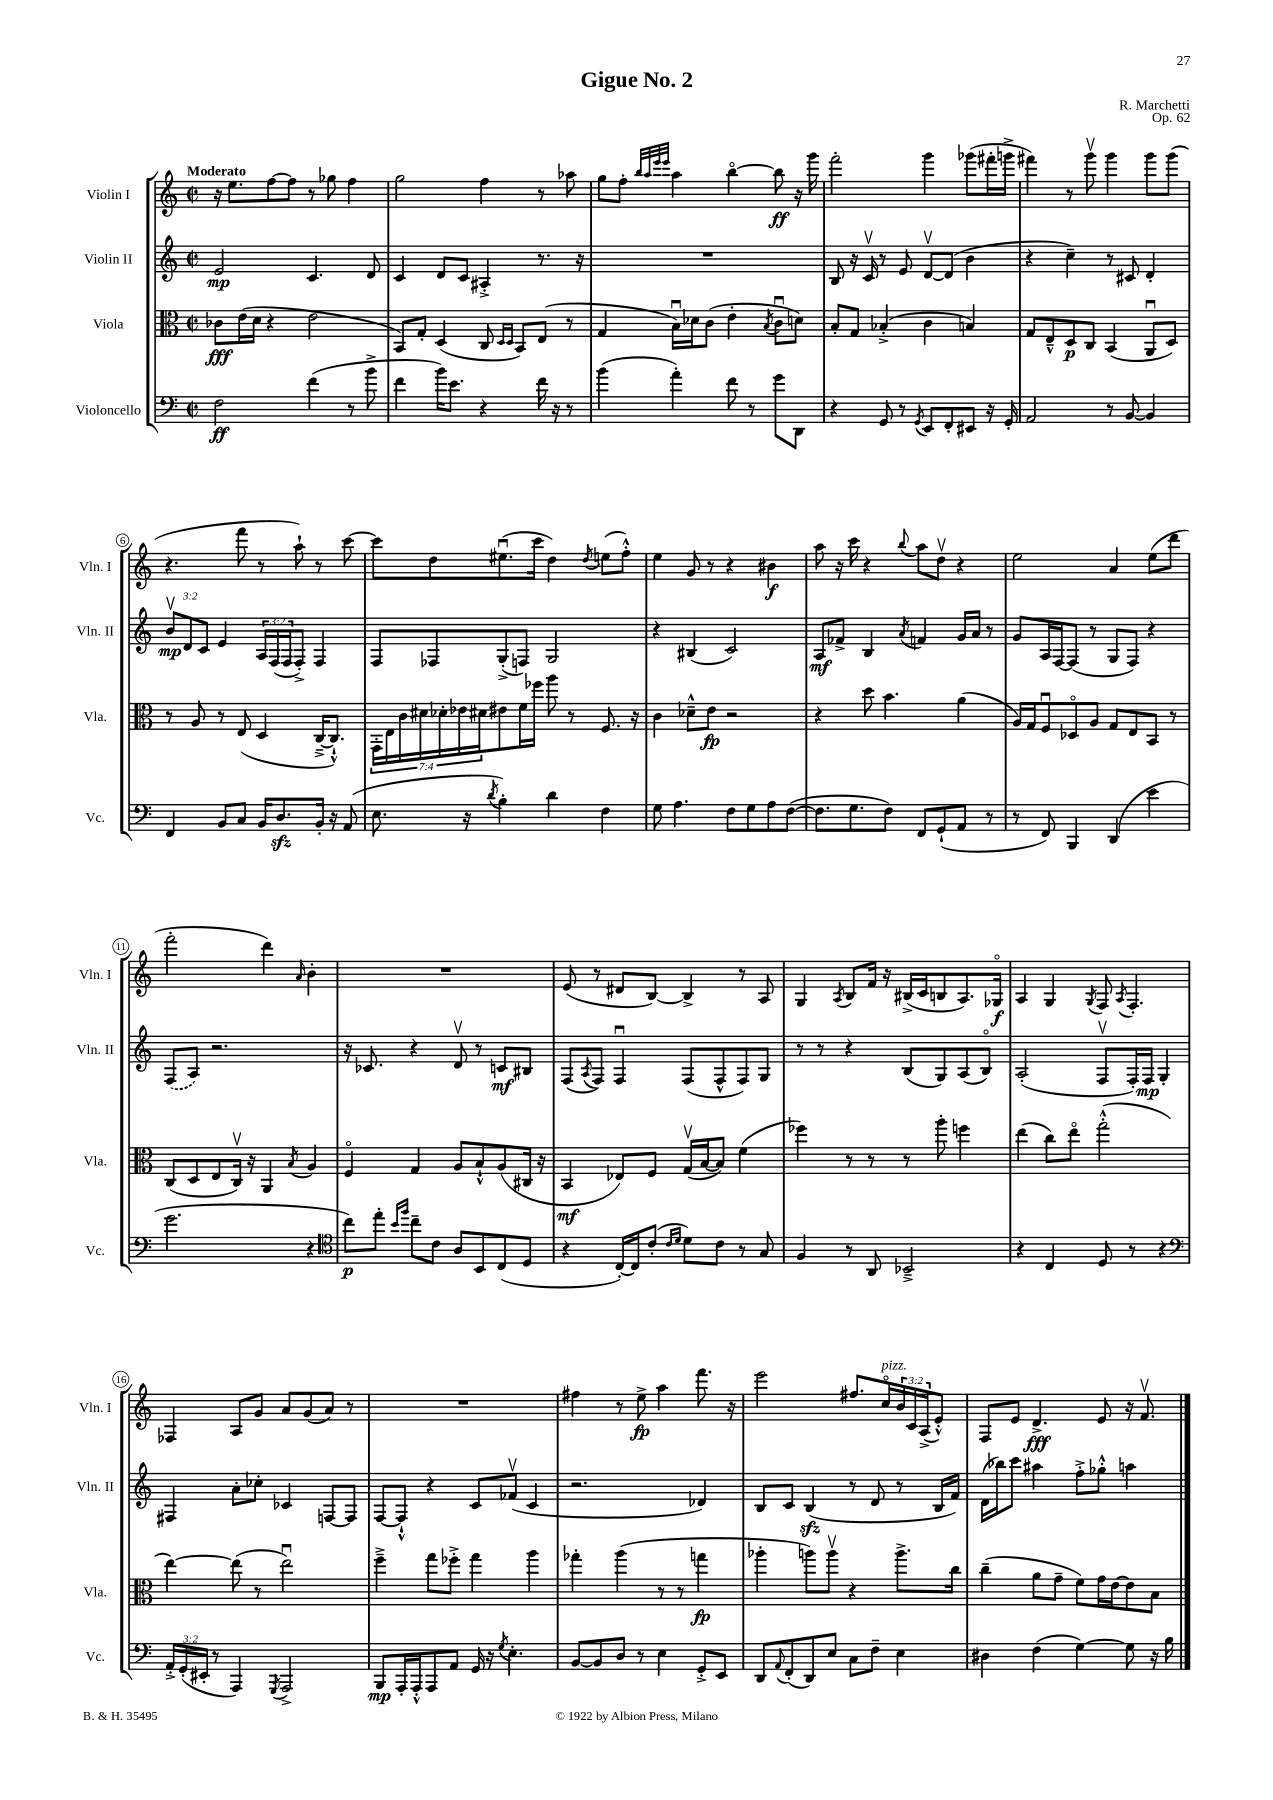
\header { title = "Gigue No. 2" composer = "R. Marchetti" opus = "Op. 62" }
<<
\new StaffGroup <<
\new Staff = "s0" \with { instrumentName = "Violin I" shortInstrumentName = "Vln. I" } {
    \clef treble \key c \major \defaultTimeSignature \time 2/2 \override Staff.TupletNumber.text = #tuplet-number::calc-fraction-text \tempo "Moderato"
    r16 e''8. f''8~ f''8 r8 ges''8 f''4 |
    g''2 f''4 r8 aes''8 |
    g''8 f''8-. \grace { b''32 a''32 e'''32 e'''32 } a''4 b''4~\flageolet b''8\ff r16 g'''16 |
    f'''2-. g'''4 ges'''8( fis'''16-. g'''16-> |
    fis'''4) r8 g'''8\upbow g'''4 g'''8 g'''8( |
    r4. f'''8 r8 a''8-!) r8 c'''8~ |
    c'''8 d''8 eis''8.\downbow( c'''16 d''4) \acciaccatura { d''8 } e''8( f''8-.-^) |
    e''4 g'8 r8 r4 bis'4\f |
    a''8 r16 c'''16 r4 \appoggiatura { b''8 } a''8 d''8\upbow r4 |
    e''2 a'4 e''8( d'''8 |
    f'''2-. d'''4) \grace { a'16 } b'4-. |
    R1 |
    e'8( r8 dis'8 b8~) b4-> r8 a8 |
    g4 \acciaccatura { a8 } b8 f'16 r16 bis16->( c'16 b8 a8.) ges16\flageolet\f |
    a4 g4 \acciaccatura { g8 } f8 \acciaccatura { a8 } f4.-. |
    fes4 a8 g'8 a'8 g'8( a'8) r8 |
    R1 |
    fis''4 r8 e''8->\fp a''4 f'''8. r16 |
    e'''2 fis''8. c''16\flageolet^\markup { \italic "pizz." } \tuplet 3/2 { b'16 c'16 a16->( } e'8-.-^) |
    f8 e'8 d'4.->\fff e'8 r16 f'8.\upbow \bar "|." |
}
\new Staff = "s1" \with { instrumentName = "Violin II" shortInstrumentName = "Vln. II" } {
    \clef treble \key c \major \defaultTimeSignature \time 2/2 \override Staff.TupletNumber.text = #tuplet-number::calc-fraction-text
    e'2\mp c'4. d'8 |
    c'4 d'8 c'8 ais4-.-> r8. r16 |
    R1 |
    b8 r16 c'16\upbow r8 e'8 d'8~\upbow d'8( b'4 |
    r4 c''4--) r8 cis'8 d'4-. |
    \tuplet 3/2 { b'8\upbow\mp d'8 c'8 } e'4 \tuplet 3/2 { a16 f16( f16 } f8-.->) f4 |
    f8 fes8 g8-.->( f8) g2 |
    r4 bis4( c'2) |
    a8\mf fes'8-> b4 \acciaccatura { a'8 } f'4 g'16 a'16 r8 |
    g'8 a16 f16~ f8( r8 g8 f8) r4 |
    \once \slurDashed f8( a8) r2. |
    r16 ces'8. r4 d'8\upbow r8 c'8\mf bis8 |
    f8( \acciaccatura { a8 } f8) f4\downbow f8( f8-^ f8) g8 |
    r8 r8 r4 b8( g8) a8( b8\flageolet) |
    a2-.( f8\upbow f16-.) f16\mp g4-. |
    fis4 a'8-. ces''8-. ces'4 f8~ f8 |
    f8~ f8-!-^ r4 c'8 fes'8\upbow( c'4 |
    r2. des'4) |
    b8 c'8 b4\sfz( r8 d'8 r8 b16 f'16) |
    d'16( bes''16) c'''8 ais''4 f''8-.-> ges''8-.-^ a''4 \bar "|." |
}
\new Staff = "s2" \with { instrumentName = "Viola" shortInstrumentName = "Vla." } {
    \clef alto \key c \major \defaultTimeSignature \time 2/2 \override Staff.TupletNumber.text = #tuplet-number::calc-fraction-text
    ces'8\fff e'16( d'16 r4 e'2 |
    b,8) g8-. d4( c8 \grace { d16 d16 } b,8) e8( r8 |
    g4 b16\downbow) des'16 c'8( e'4-. \acciaccatura { b8 } c'8\downbow d'8) |
    b8-. g8 bes4-.->( c'4 b4) |
    g8 e8---^ d8\p c8 b,4( a,8\downbow d8) |
    r8 a8 r8 e8( d4 c16~---> c8.-!-^) |
    \tuplet 7/4 { g,16-. e16 c'16 dis'16 des'16-. ees'16 dis'16 } eis'8 f'16 fes''16 a''8 r8 f8. r16 |
    c'4 des'8---^ e'8\fp r2 |
    r4 d''8 b'4. a'4( |
    a16) g16 f8\downbow des8\flageolet a8 g8 e8 b,8 r8 |
    c8( d8 e8 c16\upbow) r16 a,4 \acciaccatura { b8 } a4 |
    f4\flageolet g4 a8 b8-!-^ a8( cis16 r16 |
    b,4\mf ees8) f8 g16\upbow( b16~ b8) f'4( |
    fes''4) r8 r8 r8 a''8-. f''4 |
    e''4( c''8) e''8\flageolet g''2-.-^( |
    e''4~) e''8( r8 e''2\downbow) |
    f''4---> g''8 fes''8-.-> g''4 a''4 |
    ges''4-. a''4( r8 r8 g''4\fp |
    aes''4-. a''8) a''8\upbow r4 a''8.-> c''16 |
    c''4--( a'8 g'8-- f'8) g'16 e'16~ e'8 b8 \bar "|." |
}
\new Staff = "s3" \with { instrumentName = "Violoncello" shortInstrumentName = "Vc." } {
    \clef bass \key c \major \defaultTimeSignature \time 2/2 \override Staff.TupletNumber.text = #tuplet-number::calc-fraction-text
    f2\ff f'4( r8 b'8-> |
    f'4 b'16) e'8. r4 f'16 r16 r8 |
    b'4( a'4-.) f'8 r8 g'8 d,8 |
    r4 g,8 r8 \acciaccatura { g,8 } e,8 f,8-. eis,8 r16 g,16-. |
    a,2 r8 b,8~ b,4 |
    f,4 b,8 c8 b,16 d8.\sfz b,16-. r16 a,8( |
    e8. r16 \acciaccatura { d'8 } b4-.) d'4 f4 |
    g8 a4. f8 g8 a8 f8~( |
    f8. g8. f8) f,8 g,8-!( a,8 r8 |
    r8 f,8) b,,4 d,4( e'4 |
    g'2. r4 |
    \clef tenor c''8\p) e''8-. \grace { b'16 f''16 } c''8-- c'8 a8 b,8 c8( d8 |
    r4 c16~-.) c16 c'8-.( \grace { c'16 d'16 } d'8) c'8 r8 g8 |
    f4 r8 a,8 bes,2---> |
    r4 c4 d8 r8 r4 |
    \clef bass \tuplet 3/2 { a,16-.-> g,16-.( eis,16-. } r8 a,,4) \acciaccatura { g,,8 } a,,2-> |
    b,,8\mp a,,16-. a,,16-.-^ a,,8 a,8 g,16 r16 \acciaccatura { g8 } e4.-. |
    b,8~ b,8 d8 r8 e4 g,8-.-> e,8 |
    d,8 \appoggiatura { a,8 } f,8-.( d,8) e8 c8 f8-- e4 |
    dis4 f4( g4~) g8 r16 b16 \bar "|." |
}
>>
>>
\layout { \context { \Score \override BarNumber.stencil = #(make-stencil-circler 0.1 0.3 ly:text-interface::print) } }
